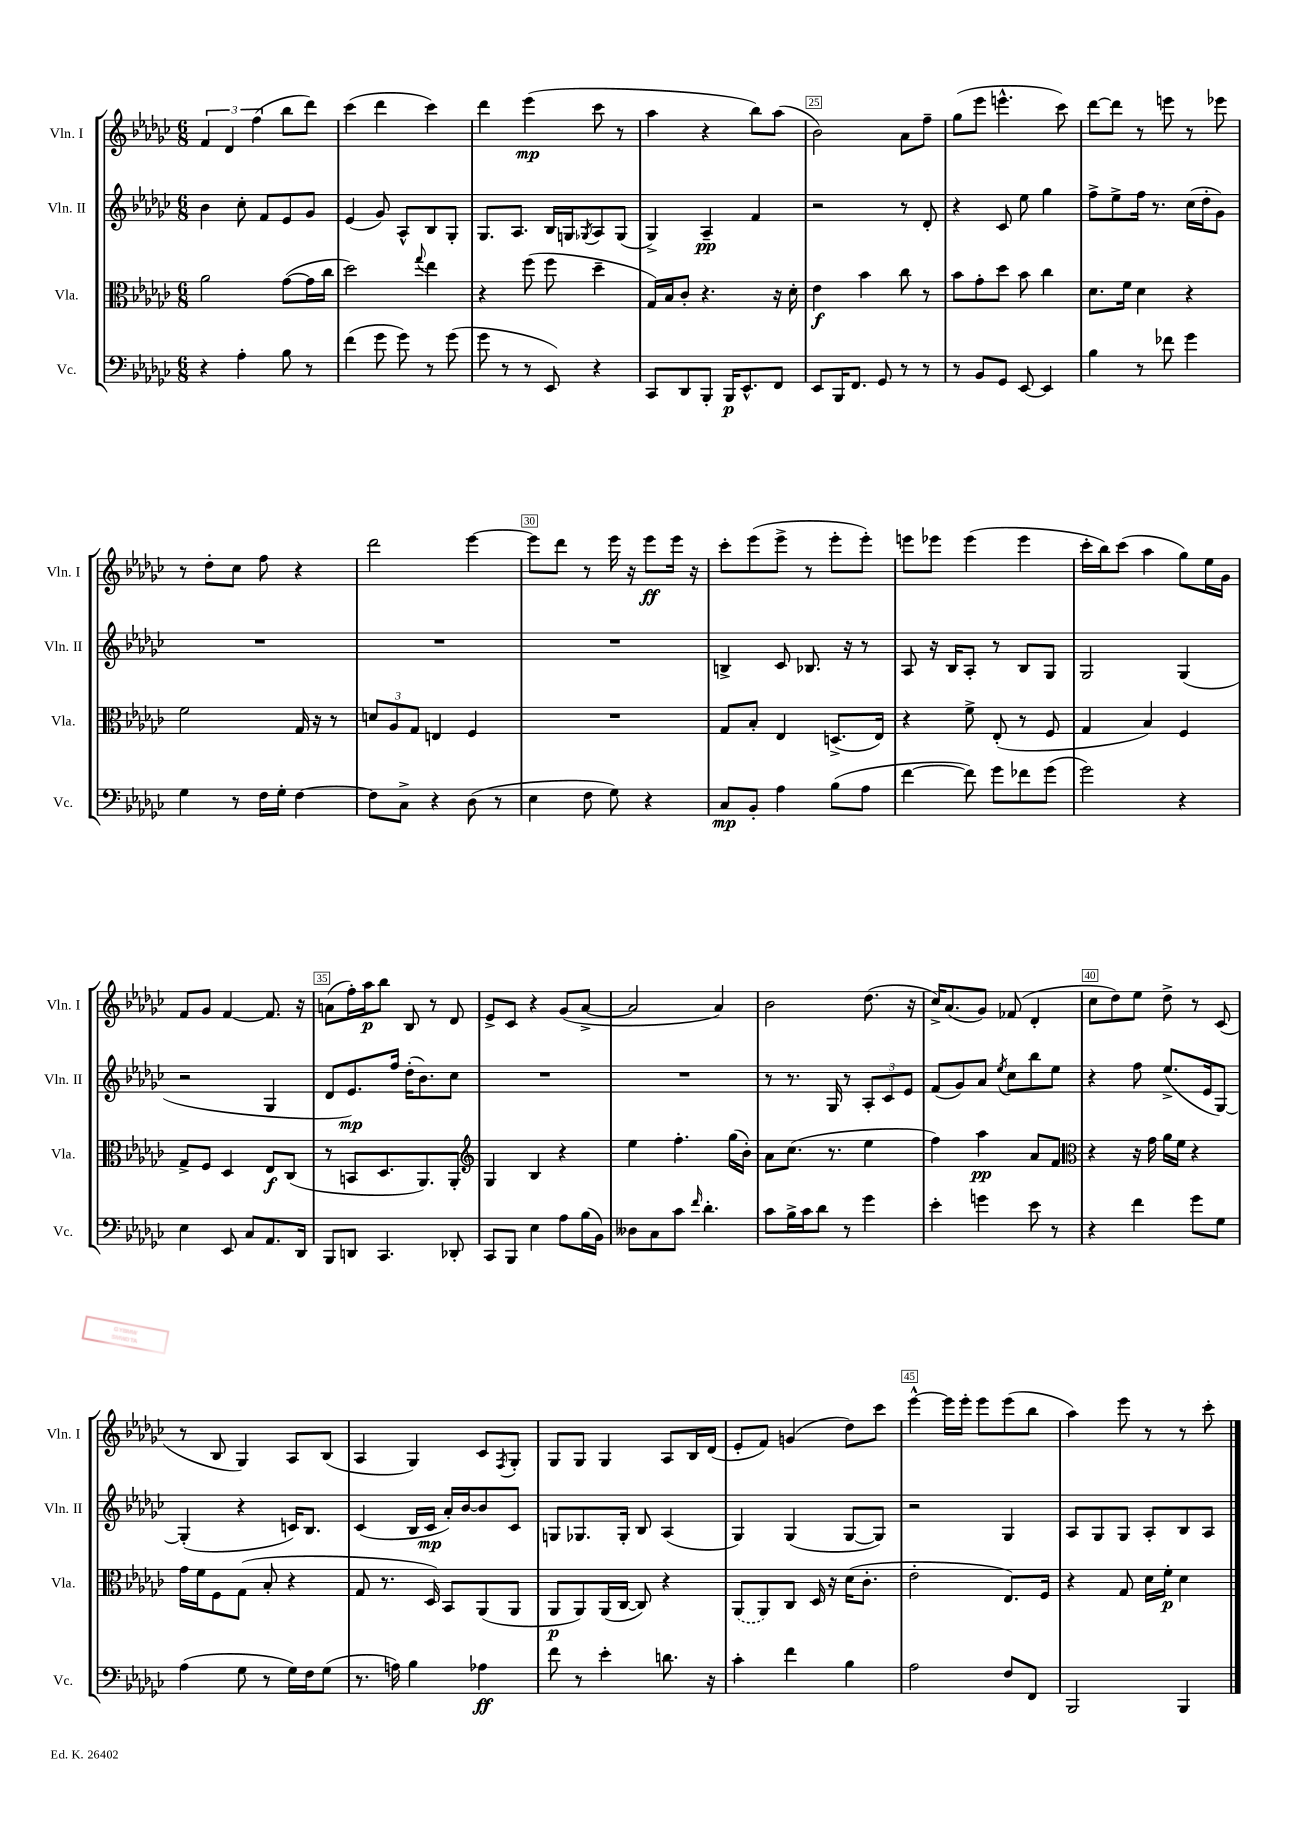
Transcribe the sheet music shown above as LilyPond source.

<<
\new StaffGroup <<
\new Staff = "s0" \with { instrumentName = "Vln. I" shortInstrumentName = "Vln. I" } {
    \clef treble \key ges \major \numericTimeSignature \time 6/8
    \tuplet 3/2 { f'4 des'4 f''4( } bes''8 des'''8) |
    ces'''4( des'''4 ces'''4) |
    des'''4 ees'''4\mp( ces'''8 r8 |
    aes''4 r4 bes''8) aes''8( |
    bes'2) aes'8 f''8-- |
    ges''8( ees'''8 e'''4.-^ ces'''8) |
    des'''8~ des'''8 r8 e'''8 r8 ees'''8 |
    r8 des''8-. ces''8 f''8 r4 |
    des'''2 ees'''4~ |
    ees'''8 des'''8 r8 ees'''16 r16 ees'''8\ff ees'''16 r16 |
    ces'''8-. ees'''8( ees'''8-> r8 ees'''8-. ees'''8-.) |
    e'''8 ees'''8 ees'''4( ees'''4 |
    ces'''16-. bes''16) ces'''8( aes''4 ges''8) ees''16 ges'16 |
    f'8 ges'8 f'4~ f'8. r16 |
    a'8( f''16-.) aes''16\p bes''8 bes8 r8 des'8 |
    ees'8-> ces'8 r4 ges'8( aes'8~-> |
    aes'2 aes'4) |
    bes'2 des''8.( r16 |
    ces''16->) aes'8.( ges'8) fes'8( des'4-. |
    ces''8 des''8) ees''8 des''8-> r8 ces'8( |
    r8 bes8 ges4) aes8 bes8( |
    aes4 ges4) ces'8 \acciaccatura { f8 } ges8-. |
    ges8 ges8 ges4 aes8 bes16 des'16( |
    ees'8-. f'8) g'4( des''8) ces'''8 |
    ees'''4~-^ ees'''16 ees'''16-. ees'''8 ees'''8( bes''8 |
    aes''4) ees'''8 r8 r8 ces'''8-. \bar "|." |
}
\new Staff = "s1" \with { instrumentName = "Vln. II" shortInstrumentName = "Vln. II" } {
    \clef treble \key ges \major \numericTimeSignature \time 6/8
    bes'4 ces''8-. f'8 ees'8 ges'8 |
    ees'4( ges'8) aes8-^ bes8 ges8-. |
    ges8. aes8. bes16 g16 \acciaccatura { ges8 } aes8 ges8( |
    ges4->) aes4--\pp f'4 |
    r2 r8 des'8-. |
    r4 ces'8 ees''8 ges''4 |
    f''8-> ees''8-> f''16 r8. ces''16( des''16-. ges'8) |
    R2. |
    R2. |
    R2. |
    b4-> ces'8 bes8. r16 r8 |
    aes8 r16 bes16 aes8-. r8 bes8 ges8 |
    ges2 ges4( |
    r2 ges4 |
    des'8 ees'8.\mp) f''16 des''16-.( bes'8.) ces''8 |
    R2. |
    R2. |
    r8 r8. ges16 r8 \tuplet 3/2 { aes8-. ces'8 ees'8 } |
    f'8( ges'8) aes'8 \acciaccatura { ees''8 } ces''8 bes''8 ees''8 |
    r4 f''8 ees''8.->( ees'16 ges8~) |
    ges4-.( r4 c'16) bes8. |
    ces'4( bes16 ces'16\mp aes'16-.) bes'16~ bes'8 ces'8 |
    g8 ges8. ges16-. bes8 aes4( |
    ges4) ges4( ges8~ ges8) |
    r2 ges4 |
    aes8 ges8 ges8 aes8-. bes8 aes8 \bar "|." |
}
\new Staff = "s2" \with { instrumentName = "Vla." shortInstrumentName = "Vla." } {
    \clef alto \key ges \major \numericTimeSignature \time 6/8
    aes'2 ges'8~( ges'16 ces''16 |
    des''2) \appoggiatura { ges''8 } ees''4 |
    r4 f''8( f''8 des''4-- |
    ges16) bes16 ces'8-. r4. r16 des'16-. |
    ees'4\f bes'4 ces''8 r8 |
    bes'8 ges'8-. des''8 bes'8 ces''4 |
    des'8. f'16 des'4 r4 |
    f'2 ges16 r16 r8 |
    \tuplet 3/2 { d'8 aes8 ges8 } e4 f4 |
    R2. |
    ges8 bes8-. ees4 d8.->( ees16) |
    r4 f'8-> ees8-.( r8 f8 |
    ges4 bes4) f4 |
    ges8-> f8 des4 ees8\f ces8( |
    r8 b,8 des8. aes,8.) aes,8-. |
    \clef treble ges4 bes4 r4 |
    ees''4 f''4.-. ges''16( bes'16-.) |
    aes'8 ces''8.( r8. ees''4 |
    f''4) aes''4\pp aes'8 f'8 |
    \clef alto r4 r16 ges'16 aes'16 f'16 r4 |
    ges'16 f'16 f8 ges8( bes8-. r4 |
    ges8 r8. des16) bes,8 aes,8( aes,8 |
    aes,8\p aes,8) aes,16( ces16~ ces8) r4 |
    \once \slurDashed aes,8( aes,8) ces8 des16 r16 des'16( ces'8.-. |
    ees'2-. ees8.) f16 |
    r4 ges8 des'16 f'16-.\p des'4 \bar "|." |
}
\new Staff = "s3" \with { instrumentName = "Vc." shortInstrumentName = "Vc." } {
    \clef bass \key ges \major \numericTimeSignature \time 6/8
    r4 aes4-. bes8 r8 |
    f'4( ges'8 ges'8) r8 ges'8( |
    ges'8 r8 r8 ees,8) r4 |
    ces,8 des,8 bes,,8-. bes,,16\p ees,8.-^ f,8 |
    ees,8 bes,,16 f,8. ges,8 r8 r8 |
    r8 bes,8 ges,8 ees,8~ ees,4 |
    bes4 r8 fes'8 ges'4 |
    ges4 r8 f16 ges16-. f4~ |
    f8 ces8-> r4 des8( r8 |
    ees4 f8 ges8) r4 |
    ces8\mp bes,8-. aes4 bes8( aes8 |
    f'4~ f'8) ges'8 fes'8 ges'8( |
    ges'2) r4 |
    ees4 ees,8 ces8 aes,8. des,16 |
    bes,,8 d,8 ces,4. des,8-. |
    ces,8 bes,,8 ees4 aes8 bes16( bes,16) |
    deses8 ces8 ces'8 \grace { f'16 } des'4.-. |
    ces'8 bes16-> ces'16 des'8 r8 ges'4 |
    ees'4-. g'4 ees'8 r8 |
    r4 f'4 ges'8 ges8 |
    aes4( ges8 r8 ges16) f16 ges8( |
    r8. a16) bes4 aes4\ff |
    f'8 r8 ees'4-. d'8. r16 |
    ces'4-. f'4 bes4 |
    aes2 f8 f,8 |
    bes,,2 bes,,4 \bar "|." |
}
>>
>>
\layout { \context { \Score currentBarNumber = #21 \override BarNumber.break-visibility = ##(#f #t #t) barNumberVisibility = #(every-nth-bar-number-visible 5) \override BarNumber.stencil = #(make-stencil-boxer 0.1 0.3 ly:text-interface::print) } }
